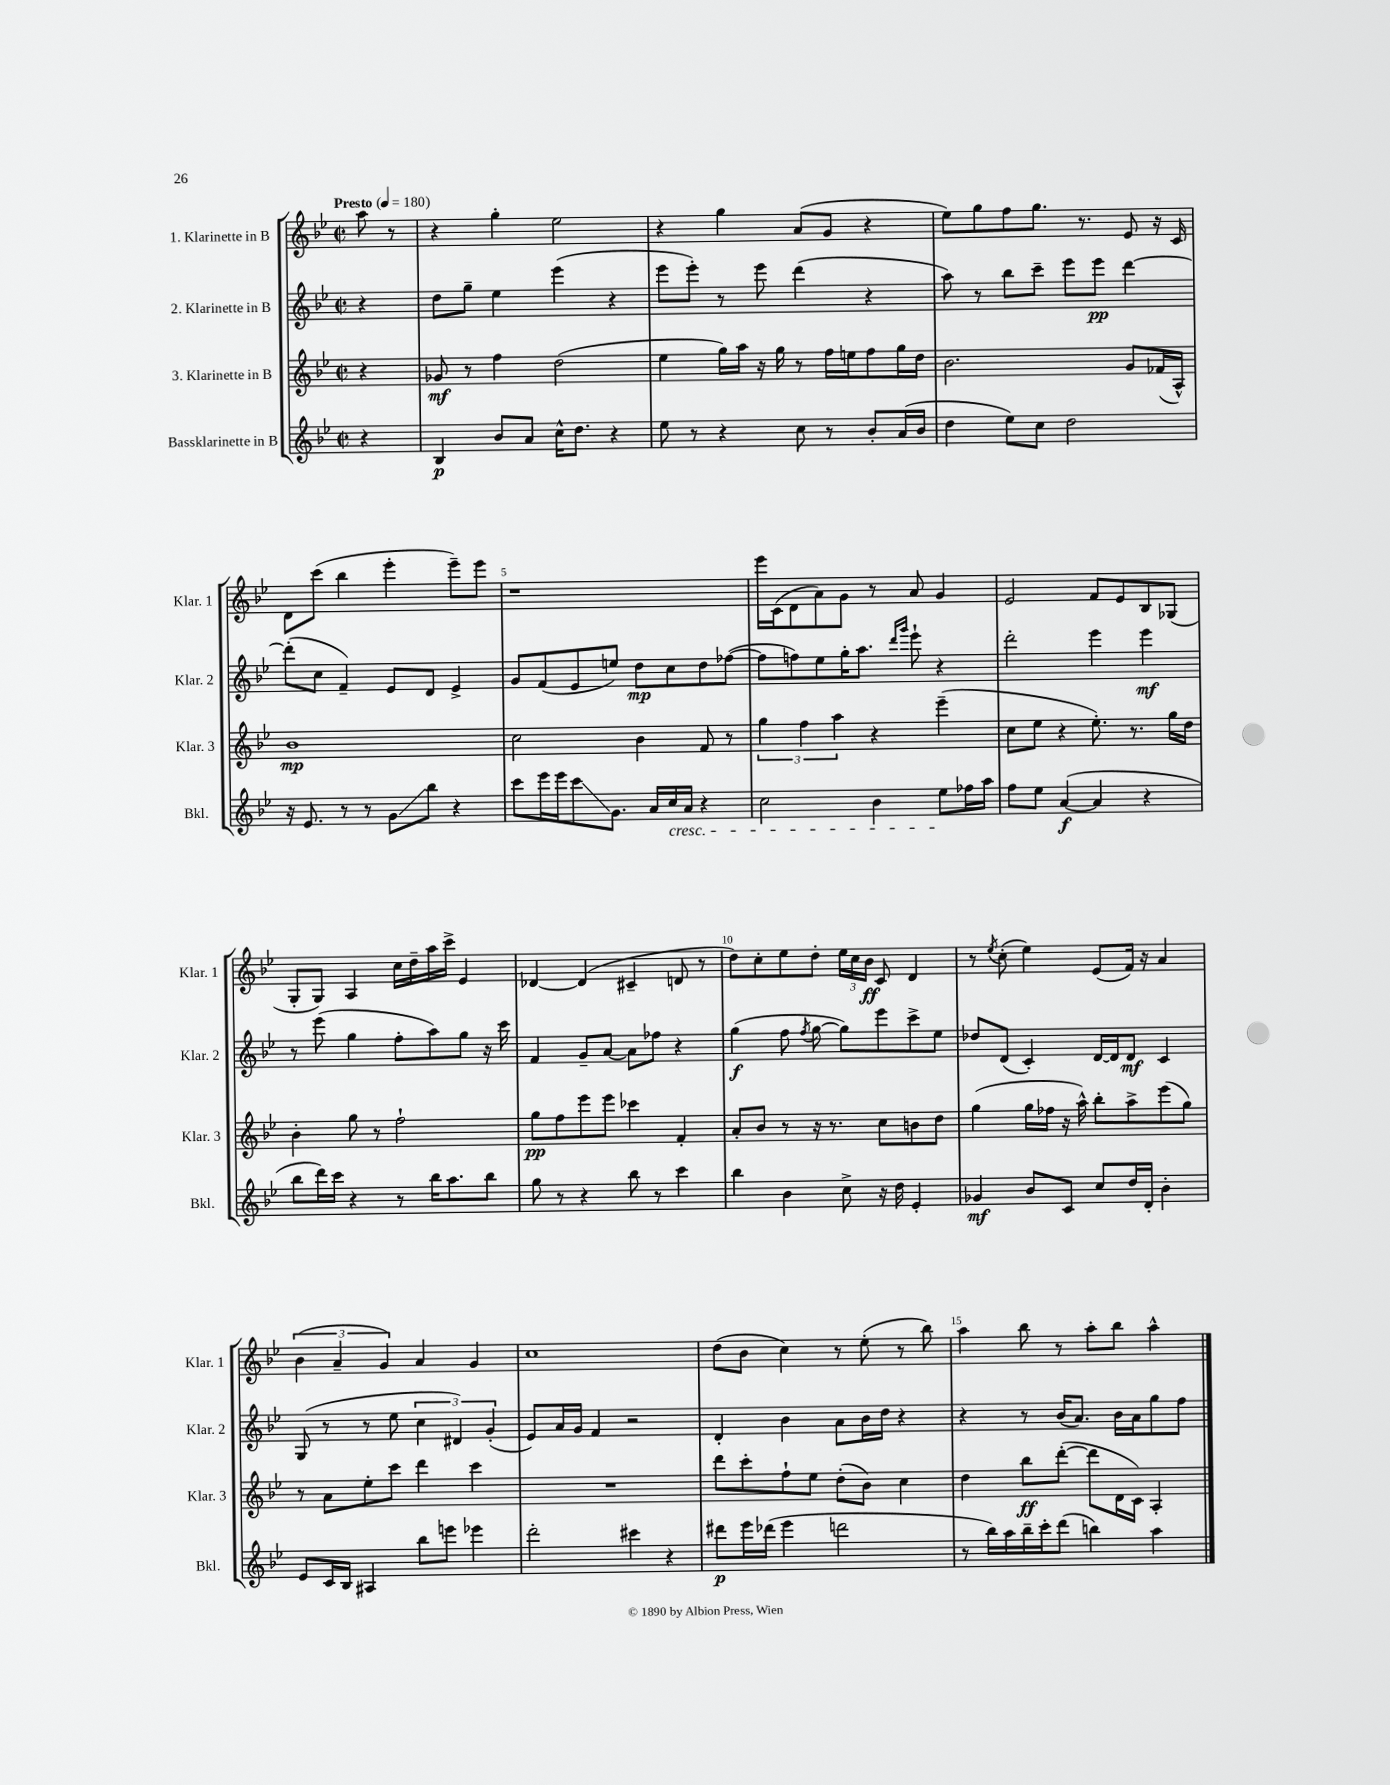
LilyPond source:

<<
\new StaffGroup <<
\new Staff = "s0" \with { instrumentName = "1. Klarinette in B" shortInstrumentName = "Klar. 1" } {
    \clef treble \key bes \major \defaultTimeSignature \time 2/2 \partial 4 \tempo "Presto" 4 = 180
    \autoBeamOff a''8 r8 |
    r4 g''4-. ees''2 |
    r4 g''4 a'8[( g'8] r4 |
    ees''8[) g''8 f''8 g''8.] r8. ees'8 r16 c'16 |
    d'8[ c'''8]( bes''4 ees'''4-. ees'''8[--) ees'''8] |
    r1 |
    ees'''16[ c'16( d'8 a'8) g'8] r8 a'8 g'4 |
    ees'2 f'8[ ees'8 bes8 ges8]( |
    g8[-. g8]) a4 c''16[ d''16-- a''16 c'''16]-> ees'4 |
    des'4~ des'4( cis'4-- d'8 r8 |
    d''8[) c''8-. ees''8 d''8]-. \tuplet 3/2 { ees''16[ c''16 bes'16]\ff } c'8 d'4 |
    r8 \acciaccatura { ees''8 } c''8-.( ees''4) ees'8[( f'16]) r16 a'4 |
    \tuplet 3/2 { bes'4( a'4-- g'4) } a'4 g'4 |
    c''1 |
    d''8[( bes'8] c''4) r8 ees''8-.( r8 bes''8) |
    a''4 bes''8 r8 a''8[-. bes''8] a''4-^ \bar "|." |
}
\new Staff = "s1" \with { instrumentName = "2. Klarinette in B" shortInstrumentName = "Klar. 2" } {
    \clef treble \key bes \major \defaultTimeSignature \time 2/2 \partial 4
    \autoBeamOff r4 |
    d''8[ g''8]-- ees''4 ees'''4( r4 |
    ees'''8[ ees'''8]-.) r8 ees'''8 d'''4( r4 |
    a''8) r8 bes''8[ c'''8]-- ees'''8[ ees'''8]\pp d'''4~ |
    d'''8[-.( c''8] f'4--) ees'8[ d'8] ees'4-> |
    g'8[ f'8( ees'8 e''8]) d''8[\mp c''8 d''8 fes''8]~( |
    fes''8[ f''8) ees''8 g''16-. a''8.] \grace { d'''16[ g'''16] } ees'''8-! r4 |
    d'''2-. ees'''4 ees'''4\mf |
    r8 ees'''8( g''4 f''8[-. a''8) g''8] r16 c'''16 |
    f'4 g'8[-- a'8]~ a'8[ fes''8] r4 |
    g''4\f( f''8 \acciaccatura { f''8 } g''8~ g''8[) ees'''8 c'''8-> ees''8] |
    des''8[ d'8]( c'4-.) d'16[~ d'16 d'8]\mf c'4 |
    g8( r8 r8 ees''8 \tuplet 3/2 { c''4 dis'4) g'4-.( } |
    ees'8[) a'16 g'16] f'4 r2 |
    d'4-. bes'4 a'8[ bes'16 d''16] r4 |
    r4 r8 bes'16[( a'8.]) bes'16[ a'16 g''8 f''8] \bar "|." |
}
\new Staff = "s2" \with { instrumentName = "3. Klarinette in B" shortInstrumentName = "Klar. 3" } {
    \clef treble \key bes \major \defaultTimeSignature \time 2/2 \partial 4
    \autoBeamOff r4 |
    ges'8\mf r8 f''4 d''2( |
    ees''4 g''16[) a''16] r16 g''16 r8 f''16[ e''16 f''8 g''16 d''16] |
    bes'2. g'8[ fes'16( a16]-^) |
    bes'1\mp |
    c''2 bes'4 f'8 r8 |
    \tuplet 3/2 { g''4 f''4 a''4 } r4 ees'''4--( |
    c''8[ ees''8] r4 ees''8.-.) r8. g''16[ d''16] |
    bes'4-. g''8 r8 f''2-! |
    g''8[\pp f''8 ees'''8 ees'''8] ces'''4 f'4-. |
    a'8[-. bes'8] r8 r16 r8. c''8[ b'8 d''8] |
    g''4( g''16[ fes''16] r16 a''16-^) bes''8[-. a''8-> ees'''8( g''8]) |
    r8 a'8[ ees''8-. c'''8] d'''4 c'''4 |
    R1 |
    d'''8[ c'''8-. f''8-! ees''8] d''8[-.( bes'8]) c''4 |
    d''4 bes''8[\ff d'''8]~-.( d'''8[ d'16 c'16]) a4-. \bar "|." |
}
\new Staff = "s3" \with { instrumentName = "Bassklarinette in B" shortInstrumentName = "Bkl." } {
    \clef treble \key bes \major \defaultTimeSignature \time 2/2 \partial 4
    \autoBeamOff r4 |
    bes4\p bes'8[ a'8] c''16[-^ d''8.] r4 |
    ees''8 r8 r4 c''8 r8 bes'8[-. a'16( bes'16] |
    d''4 ees''8[) c''8] d''2 |
    r16 ees'8. r8 r8 g'8[\glissando bes''8] r4 |
    c'''8[ ees'''16 ees'''16 c'''8\glissando g'8.] a'16[ c''16\cresc a'16] r4 |
    c''2 bes'4 ees''8[\! fes''16 a''16] |
    f''8[ ees''8] a'4~\f( a'4 r4 |
    bes''8[ d'''16) c'''16] r4 r8 bes''16[ a''8. bes''8] |
    g''8 r8 r4 bes''8 r8 c'''4 |
    bes''4 bes'4 c''8-> r16 d''16 ees'4-. |
    ges'4\mf bes'8[ c'8] c''8[ d''16 d'16]-. bes'4-. |
    ees'8[ c'16 bes16] ais4 bes''8[ e'''8] ees'''4 |
    d'''2-. cis'''4 r4 |
    dis'''8[\p ees'''16 des'''16]( ees'''4 d'''2 |
    r8 bes''16[) a''16 bes''16-- c'''16-. d'''8]( b''4) a''4 \bar "|." |
}
>>
>>
\layout { \context { \Score \override BarNumber.break-visibility = ##(#f #t #t) barNumberVisibility = #(every-nth-bar-number-visible 5) } }
